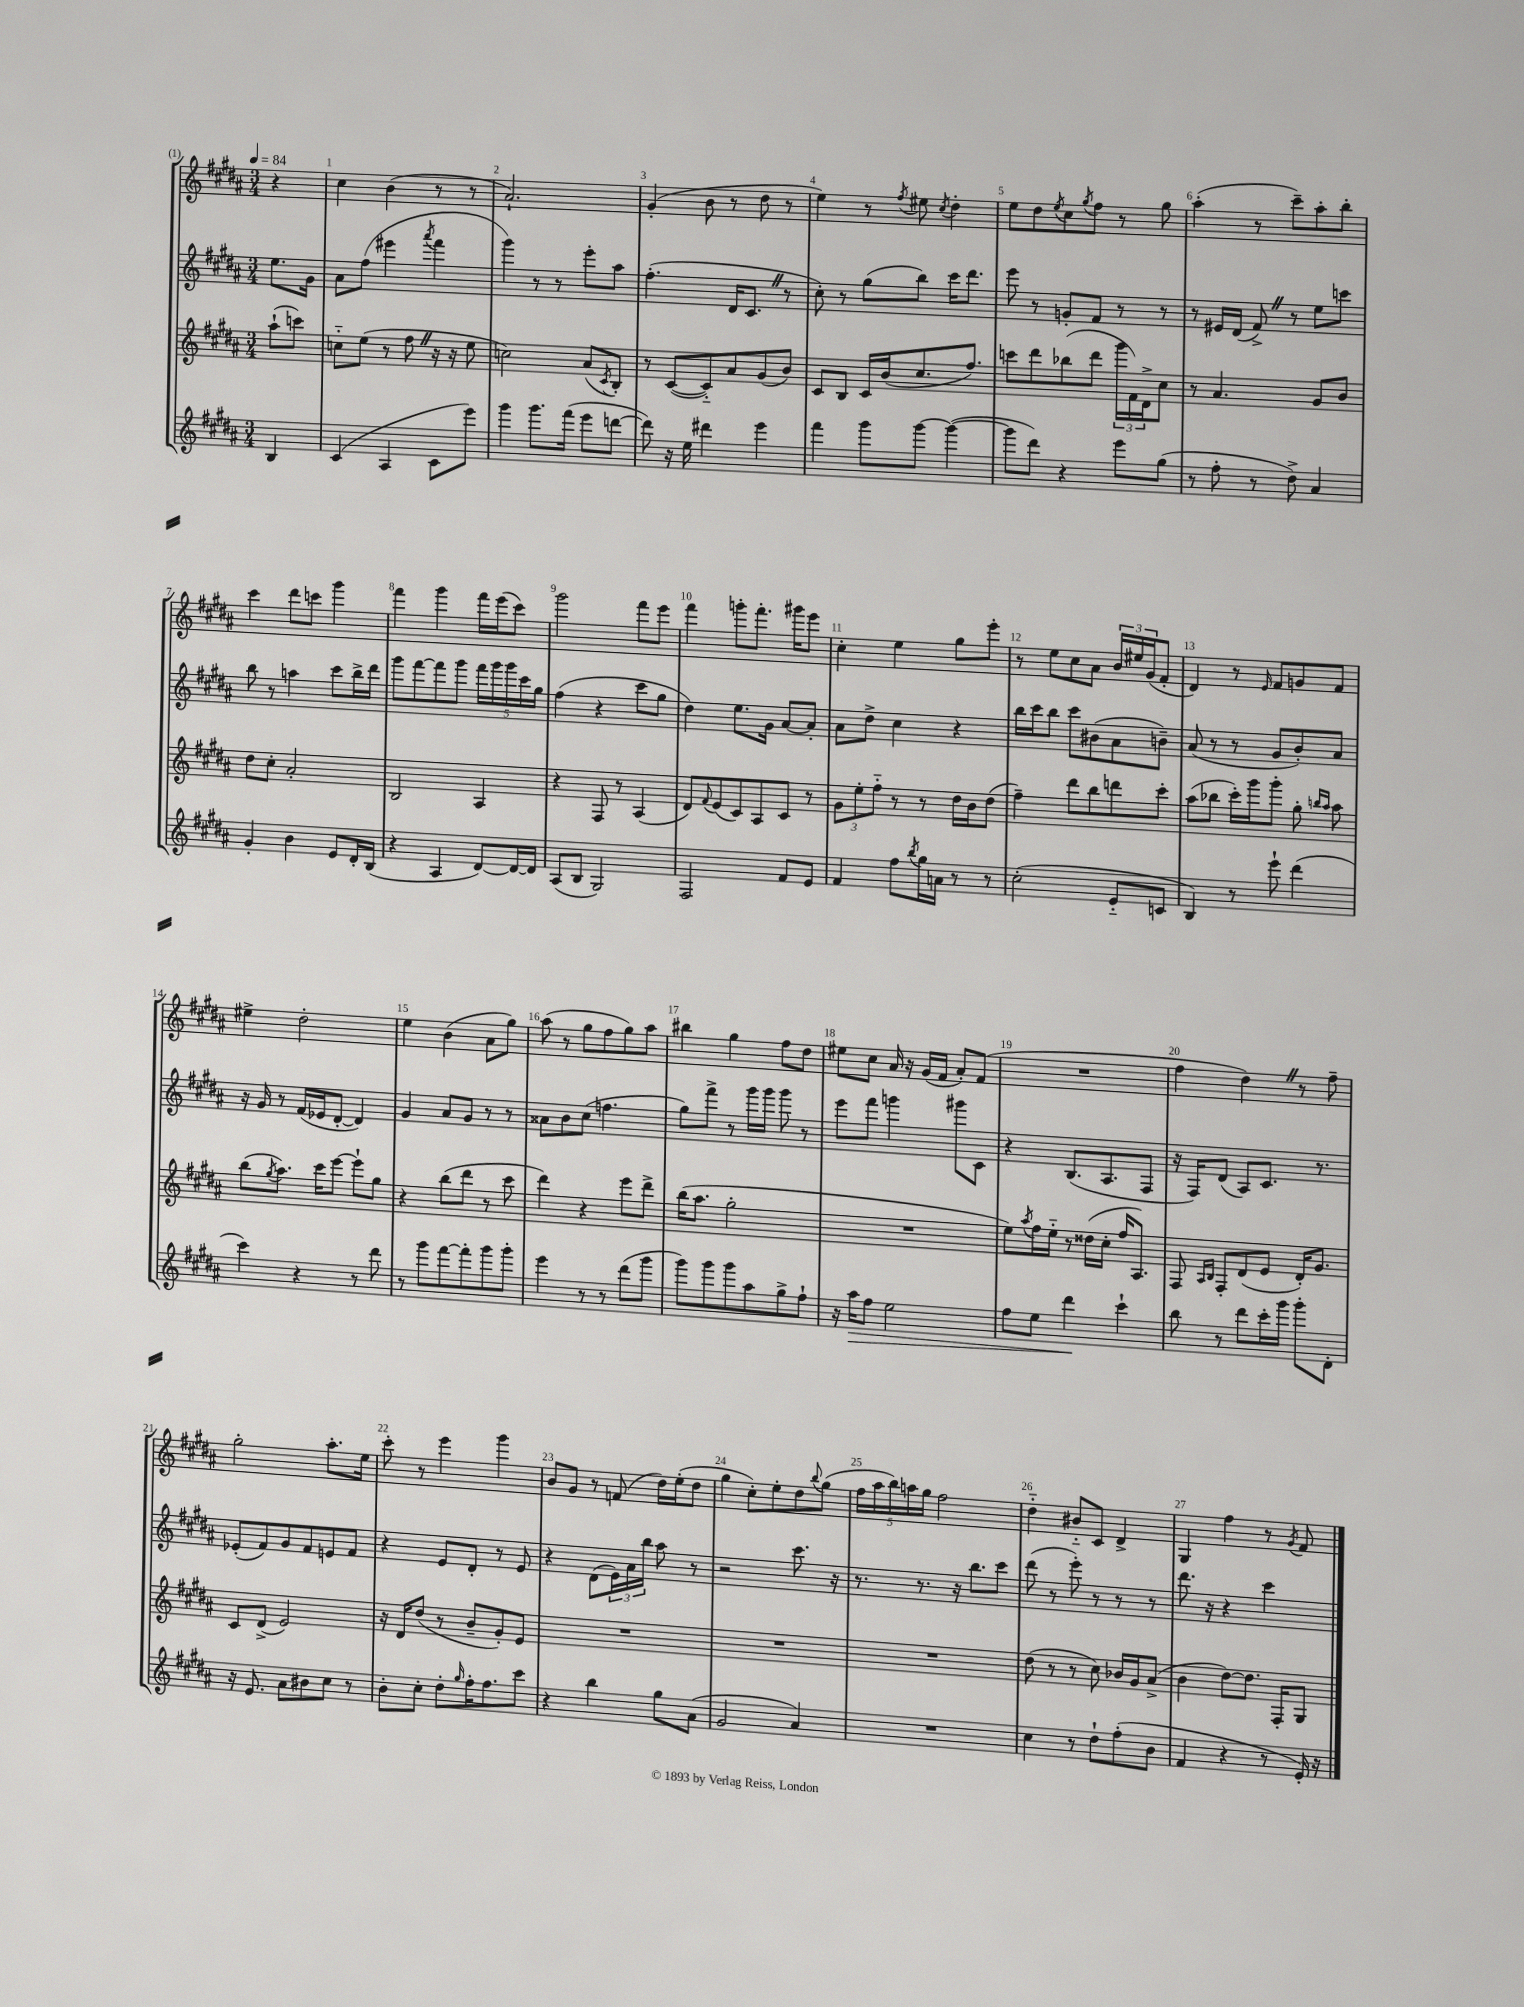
<<
\new StaffGroup <<
\new Staff = "s0" {
    \clef treble \key b \major \numericTimeSignature \time 3/4 \partial 4 \tempo 4 = 84
    r4 |
    cis''4 b'4( r8 r8 |
    ais'2.-!) |
    gis'4-.( b'8 r8 dis''8 r8 |
    e''4) r8 \acciaccatura { fis''8 } eis''8 \acciaccatura { cis''8 } dis''4-. |
    e''8 dis''8 \acciaccatura { e''8 } cis''8 \acciaccatura { gis''8 } fis''8 r8 gis''8 |
    ais''4-.( r8 cis'''8--) ais''8-. b''8-. |
    cis'''4 dis'''8 c'''8 gis'''4 |
    fis'''4 gis'''4 fis'''16 e'''16( cis'''8) |
    gis'''2 fis'''8 e'''8 |
    fis'''4 g'''8-. fis'''8.-. gis'''16 e'''8 |
    cis''4-. e''4 gis''8 e'''8-. |
    r8 e''8 cis''8 ais'8 \tuplet 3/2 { b'16 eis''16 gis'16( } fis'8-. |
    dis'4) r8 \grace { e'16 } fis'8 g'8 fis'8 |
    eis''4-> dis''2-. |
    e''4 b'4( ais'8 gis''8) |
    ais''8( r8 gis''8 fis''8 gis''8) ais''8 |
    bis''4 gis''4 fis''8 dis''8 |
    eis''8 cis''8 ais'16 r16 gis'16( fis'16 ais'8-.) fis'8( |
    R2. |
    fis''4 dis''4) \once \override BreathingSign.text = \markup { \musicglyph "scripts.caesura.straight" } \breathe r8 fis''8-- |
    gis''2-. ais''8.-. e''16 |
    cis'''8-. r8 e'''4 gis'''4 |
    b'8 gis'8 r8 f'8( dis''16) e''16-.( dis''8 |
    gis''4 cis''8-.) e''8-. dis''8 \appoggiatura { b''8 } gis''8( |
    \tuplet 5/4 { fis''16 ais''16 b''16) a''16 gis''16 } fis''2 |
    dis''4-_ bis'8-_ cis'8 dis'4-> |
    gis4 fis''4 r8 \acciaccatura { gis'8 } fis'8 \bar "|." |
}
\new Staff = "s1" {
    \clef treble \key b \major \numericTimeSignature \time 3/4 \partial 4
    e''8. gis'16 |
    ais'8 fis''8( eis'''4 \acciaccatura { ais'''8 } fis'''4 |
    gis'''4) r8 r8 e'''8-. ais''8 |
    fis''4.-.( dis'16 cis'8. \once \override BreathingSign.text = \markup { \musicglyph "scripts.caesura.straight" } \breathe r8 |
    cis''8-.) r8 gis''8( b''8) cis'''16 dis'''8. |
    e'''8 r8 g'8-. fis'8 r8 r8 |
    r8 eis'16 dis'16( fis'8->) \once \override BreathingSign.text = \markup { \musicglyph "scripts.caesura.straight" } \breathe r8 e''8 c'''8 |
    b''8 r8 a''4 cis'''8 b''16-> dis'''16 |
    gis'''8 fis'''8~ fis'''8 gis'''8 \tuplet 5/4 { fis'''16 gis'''16 gis'''16 cis'''16 gis''16 } |
    fis''4( r4 cis'''8 gis''8 |
    dis''4) e''8. gis'16 ais'8~ ais'8-. |
    ais'8 dis''8-> cis''4 r4 |
    b''16 cis'''16 b''8 cis'''8 bis'8( ais'8 b'8--) |
    ais'8( r8 r8 gis'8 b'8-.) ais'8 |
    r16 gis'16 r8 fis'16( ees'16 dis'8~-. dis'4) |
    gis'4 ais'8 gis'8 r8 r8 |
    aisis'8 b'8 cis''8( f''4. |
    gis''8) fis'''8-> r8 gis'''16 gis'''16 gis'''8 r8 |
    e'''8 fis'''8 g'''4 gis'''8 cis'8 |
    r4 b8.( ais8. fis8 |
    r16 fis16) dis'8( ais8) cis'8. r8. |
    ees'8-.( fis'8) gis'8 fis'8 e'8 fis'8 |
    r4 e'8 dis'8-. r8 e'8 |
    r4 dis'8( \tuplet 3/2 { e'16) ais'16 b''16 } ais''8 r8 |
    r2 cis'''8. r16 |
    r8. r8. r16 b''8. cis'''8 |
    dis'''8( r8 e'''8-.) r8 r8 r8 |
    dis'''8. r16 r4 cis'''4 \bar "|." |
}
\new Staff = "s2" {
    \clef treble \key b \major \numericTimeSignature \time 3/4 \partial 4
    ais''8-!( c'''8) |
    c''8-_ e''8( r8 fis''8 \once \override BreathingSign.text = \markup { \musicglyph "scripts.caesura.straight" } \breathe r16 r16 e''8 |
    c''2) ais'8( \acciaccatura { cis'8 } b8-.) |
    r8 cis'8~( cis'8-_) ais'8 gis'8( b'8) |
    cis'8 b8 cis'16 b'16( cis''8. fis''8.) |
    c'''8 dis'''8 bes''8( dis'''8 \tuplet 3/2 { gis'''16 fis'16) dis'16-> } cis''8 |
    r8 ais'4. gis'8 b'8 |
    dis''8 cis''8-. ais'2-. |
    b2 ais4 |
    r4 fis8 r8 ais4( |
    dis'8) \appoggiatura { fis'8 } e'8( cis'8) ais8 cis'8 r8 |
    \tuplet 3/2 { gis'8 e''8-. fis''8-_ } r8 r8 dis''16 b'16 dis''8( |
    fis''4--) dis'''8 b''8 d'''8 cis'''8-. |
    ais''8( bes''8 cis'''16-.) gis'''16 gis'''8-. gis''8-. \grace { b''16 ais''16 } ais''8 |
    b''8( \acciaccatura { gis''8 } ais''8.) cis'''16 e'''8~ e'''8-! gis''8 |
    r4 b''8( dis'''8 r8 cis'''8 |
    dis'''4) r4 e'''8 dis'''8-> |
    b''16( ais''8. gis''2-. |
    R2. |
    e''8) \acciaccatura { ais''8 } fis''16 e''16-_ r8 disis''16( cis''16-. fis''16 ais8.) |
    fis8 \grace { ais16 b16 } fis8-. dis'8( e'8 dis'16-.) gis'8. |
    cis'8 dis'8->( e'2) |
    r16 dis'16 dis''8( r8 b'8-- gis'8-.) e'8 |
    R2. |
    R2. |
    R2. |
    dis''8( r8 r8 cis''8) bes'16 gis'16 ais'8->( |
    b'4 dis''8~) dis''8. fis16-. gis8 \bar "|." |
}
\new Staff = "s3" {
    \clef treble \key b \major \numericTimeSignature \time 3/4 \partial 4
    b4 |
    cis'4( ais4 cis'8 e'''8) |
    gis'''4 gis'''8. fis'''16( e'''8 d'''8~ |
    d'''8) r16 e''16 dis'''4 e'''4 |
    fis'''4 gis'''8 gis'''8~ gis'''4~( |
    gis'''8 dis'''8) r4 e'''8 gis''8( |
    r8 fis''8-. r8 dis''8->) ais'4 |
    gis'4-. b'4 e'8 dis'16-. b16( |
    r4 ais4 dis'8~) dis'16~ dis'16 |
    ais8( b8 gis2) |
    fis2 fis'8 e'8 |
    fis'4 fis''8 \acciaccatura { b''8 } gis''16 a'16 r8 r8 |
    cis''2-.( e'8-_ c'8 |
    b4) r8 e'''8-! dis'''4( |
    cis'''4) r4 r8 dis'''8 |
    r8 gis'''8 fis'''8~ fis'''8-. gis'''8 gis'''8-. |
    e'''4 r8 r8 dis'''8( gis'''8 |
    gis'''8) gis'''8 gis'''8 ais''8 gis''8-> fis''8-! |
    r16 ais''16\> fis''8 e''2 |
    fis''8 e''8 dis'''4\! cis'''4-! |
    b''8 r8 dis'''8 cis'''16-. gis'''16 gis'''8-. dis'8-. |
    r16 e'8. ais'8 bis'8 cis''8 r8 |
    b'8-. cis''8-. dis''8-. \grace { gis''16 } fis''16-. fis''8. cis'''8 |
    r4 b''4 gis''8 ais'8( |
    gis'2 ais'4) |
    R2. |
    cis''4 r8 dis''8-! fis''8-.( b'8 |
    fis'4 r4 r8 e'16-.) r16 \bar "|." |
}
>>
>>
\layout { \context { \Score \override BarNumber.break-visibility = ##(#f #t #t) barNumberVisibility = #all-bar-numbers-visible } }
